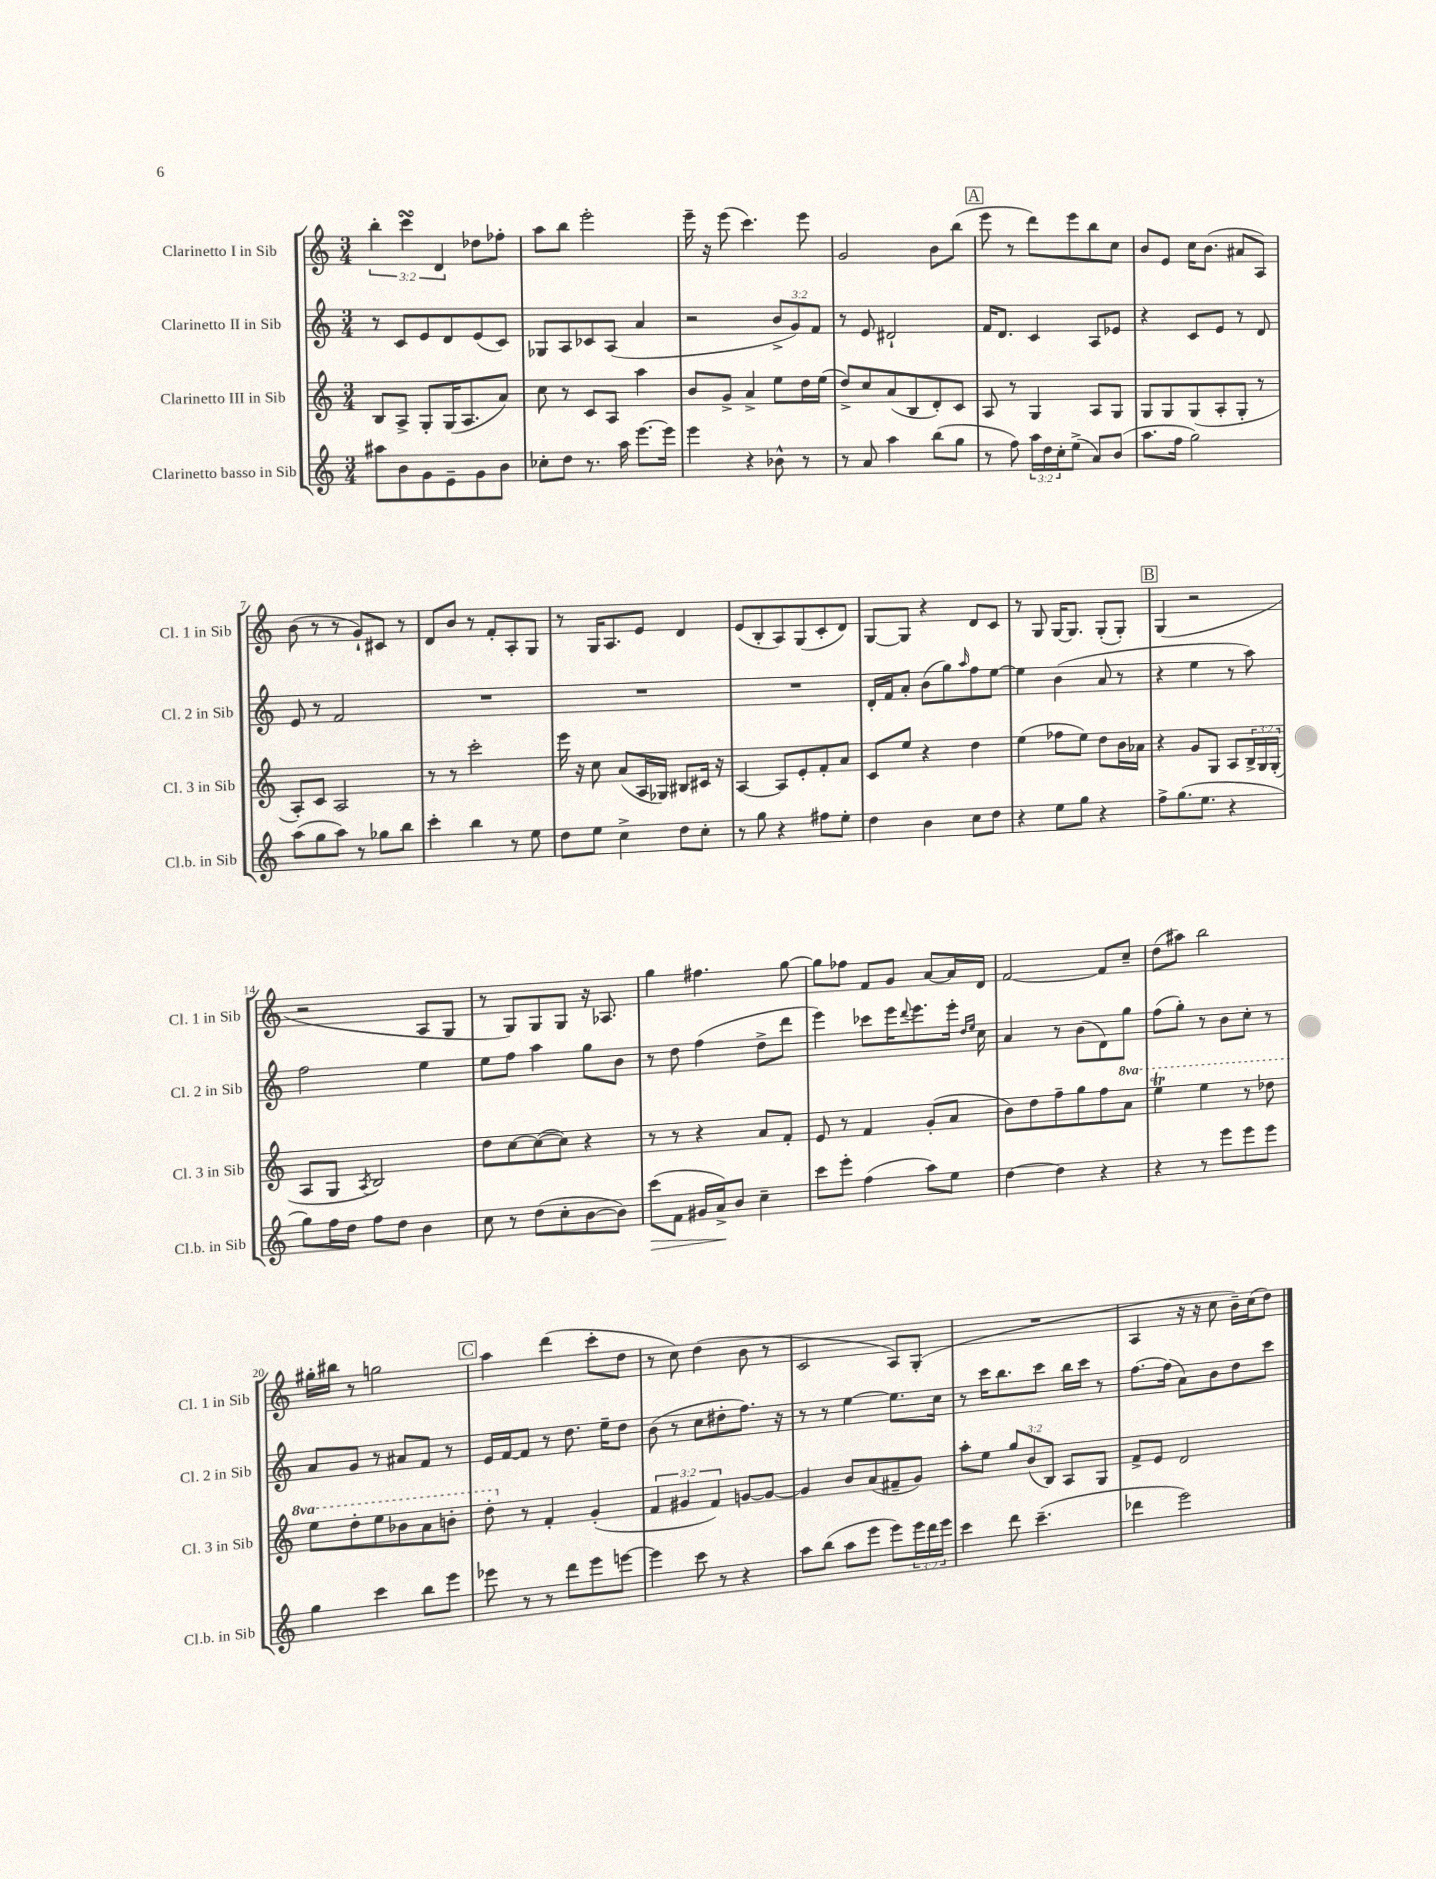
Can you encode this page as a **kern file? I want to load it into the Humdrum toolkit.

**kern	**kern	**kern	**kern
*staff4	*staff3	*staff2	*staff1
*clefG2	*clefG2	*clefG2	*clefG2
*k[]	*k[]	*k[]	*k[]
*M3/4	*M3/4	*M3/4	*M3/4
8aa#	8B	8r	6bb'
8b	8A^	8c	.
.	.	.	6ccc
8g	8G'	8e	.
.	.	.	6d
8e~	(16G	8d	.
.	8.A	.	.
8g	.	(8e	8dd-
8b	8a)	8c)	8ff-'
=	=	=	=
8cc-'	8cc	8G-	8aa
8dd	8r	8A	8bb
8.r	8c	8c-	2eee'
.	8A	(8A	.
16aa	.	.	.
[8.eee	4aa	4a	.
16eee]	.	.	.
=	=	=	=
4eee	8b	2r	16eee~
.	.	.	16r
.	8g^	.	(8eee
4r	4a^	.	4.ccc)
8b-^^	8ee	12b^	.
.	.	12g)	.
8r	16dd	.	8eee
.	.	12f	.
.	(16ee	.	.
=	=	=	=
8r	8dd^)	8r	2g
8a	8cc	8e	.
4aa	(8a	2d#`	.
.	8B	.	.
(8bb	8d')	.	8b
8gg	8c	.	(8bb
=	=	=	=
8r	8A	16f	8eee
.	.	8.d	.
8ff)	8r	.	8r
24aa	4G	4c	8ddd)
24dd	.	.	.
24cc'	.	.	.
(8ee^	.	.	8eee
8a)	8A	8A	8bb
(8b	8G	8e-	8cc
=	=	=	=
8.aa	8G	4r	8b
.	8G	.	8e
16ff	.	.	.
2gg)	(8G	8c	16cc
.	.	.	(8.b
.	8A'	8e	.
.	8G'	8r	8a#
.	8r	8d	8A)
=	=	=	=
(8aa	8A')	8e	(8b
8gg	8c	8r	8r
8aa)	2A	2f	8r
8r	.	.	8g`)
8gg-	.	.	8c#
8bb	.	.	8r
=	=	=	=
4ccc'	8r	2.r	8d
.	8r	.	8b
4bb	2ccc'	.	8r
.	.	.	8f'
8r	.	.	8A'
8ee	.	.	8G
=	=	=	=
8dd	16eee	2.r	8r
.	16r	.	.
8ee	8cc	.	16G
.	.	.	8.A
4cc^	(8a	.	.
.	16A	.	8e
.	16G-)	.	.
8dd	8B#	.	4d
8cc'	16c#	.	.
.	16r	.	.
=	=	=	=
8r	[4A	2.r	(8e
8gg	.	.	8B'
4r	8A]	.	8A)
.	8e'	.	(8G
8ff#	8f'	.	8c'
8ee'	8a	.	8d)
=	=	=	=
4dd	8c	16d'	[8G
.	.	16f	.
.	8ee	8a'	8G]
4b	4r	(8b	4r
.	.	8gg)	.
.	.	16qqaa	.
8cc	4dd	8ff	8d
8dd	.	[8ee	8c
=	=	=	=
4r	(4ee	4ee]	8r
.	.	.	8G
8ee	8ff-	(4b	[16G
.	.	.	8.G]
8gg	8ee)	.	.
4r	8dd	8a	(8G'
.	16b	8r	8G')
.	16a-	.	.
=	=	=	=
8ff^	4r	4r	(4G
(8.gg	.	.	.
.	8g	4ee	2r
8.ee	.	.	.
.	8G	.	.
4r	8A	8r	.
.	24B^	8aa)	.
.	24G	.	.
.	(24G'	.	.
=	=	=	=
8gg)	8A	2ff	2r
16ff	8G	.	.
16dd	.	.	.
.	8qA	.	.
8ff	2B)	.	.
8dd	.	.	.
4b	.	4ee	8A
.	.	.	8G
=	=	=	=
8cc	8dd	8ee	8r
8r	[8cc	8ff	8G)
(8dd	(8cc_	4aa	8G
8cc'	8cc])	.	8G
[8b	4r	8gg	16r
.	.	.	8.A-
8b])	.	8b	.
=	=	=	=
(8ccc	8r	8r	4gg
8f	8r	8dd	.
16g#	4r	(4ff	4.ff#
16a^)	.	.	.
8b	.	.	.
4cc~	8a	8dd^	.
.	8f'	8ddd	[8gg
=	=	=	=
8ccc	8e	4eee)	8gg]
8eee'	8r	.	8ff-
(4ff	4f	8ccc-	8f
.	.	16eee	8g
.	.	8qqddd	.
.	.	8.eee	.
8aa)	(8g'	.	[8a
8ee	8a	16eee'	16a]
.	.	16qqdd	.
.	.	16qqee	.
.	.	16cc	16d
=	=	=	=
[4dd	8b)	4a	[2f
.	8dd	.	.
4dd]	8ff~	8r	.
.	8gg	(8b	.
4r	8ff	8d)	8f]
.	8aa	8gg	8cc~
=	=	=	=
4r	4eee	(8ff	(8dd
.	.	8gg')	8aa#)
8r	4eee	8r	2bb
8eee	.	8b	.
8eee	8r	8cc'	.
8eee	8ddd-	8r	.
=	=	=	=
4gg	8eee	8a	16gg#'
.	.	.	16bb#
.	8ddd'	8g	8r
4ccc	8eee	8r	2gg
.	8bb-	8a#	.
8bb	8aa	8f	.
8eee	8bb'	8r	.
=	=	=	=
8eee-	8ddd'	16e	4aa
.	.	[16f	.
8r	8r	8f]	.
8r	4f'	8r	(4ddd
8ddd	.	8.dd	.
8eee-	(4g'	.	8ccc'
.	.	16ee~	.
[8eee	.	8dd	8dd
=	=	=	=
4eee]	6f	(8b	8r
.	.	8r	8cc)
.	6g#	.	.
8ccc	.	8cc	(4dd
.	6f)	.	.
8r	.	8dd#'	.
4r	[8g	8.ff)	8b
.	8g_	.	8r
.	.	16r	.
=	=	=	=
8aa	4g]	8r	2c
(8bb	.	8r	.
8aa	8b	[4ee	.
8eee	(8a	.	.
8eee)	8f#~	8.ee]	8A)
24eee	8g)	.	(8G'
24ddd	.	.	.
.	.	16cc	.
24eee	.	.	.
=	=	=	=
4ccc	8aa'	8r	2.r
.	8ee	16ccc	.
.	.	8.bb	.
8ddd	12gg	.	.
.	(12b	.	.
(4.ccc~	.	8ccc	.
.	12B)	.	.
.	8A	16bb	.
.	.	16ccc	.
.	8G	8r	.
=	=	=	=
4ddd-	8f^	[8.ff	4A
.	8e	.	.
.	.	(16ff]	.
2eee)	2d	8a)	16r
.	.	.	16r
.	.	8b	8cc
.	.	8dd	16b~)
.	.	.	(16cc
.	.	8ccc	8dd)
==	==	==	==
*-	*-	*-	*-
